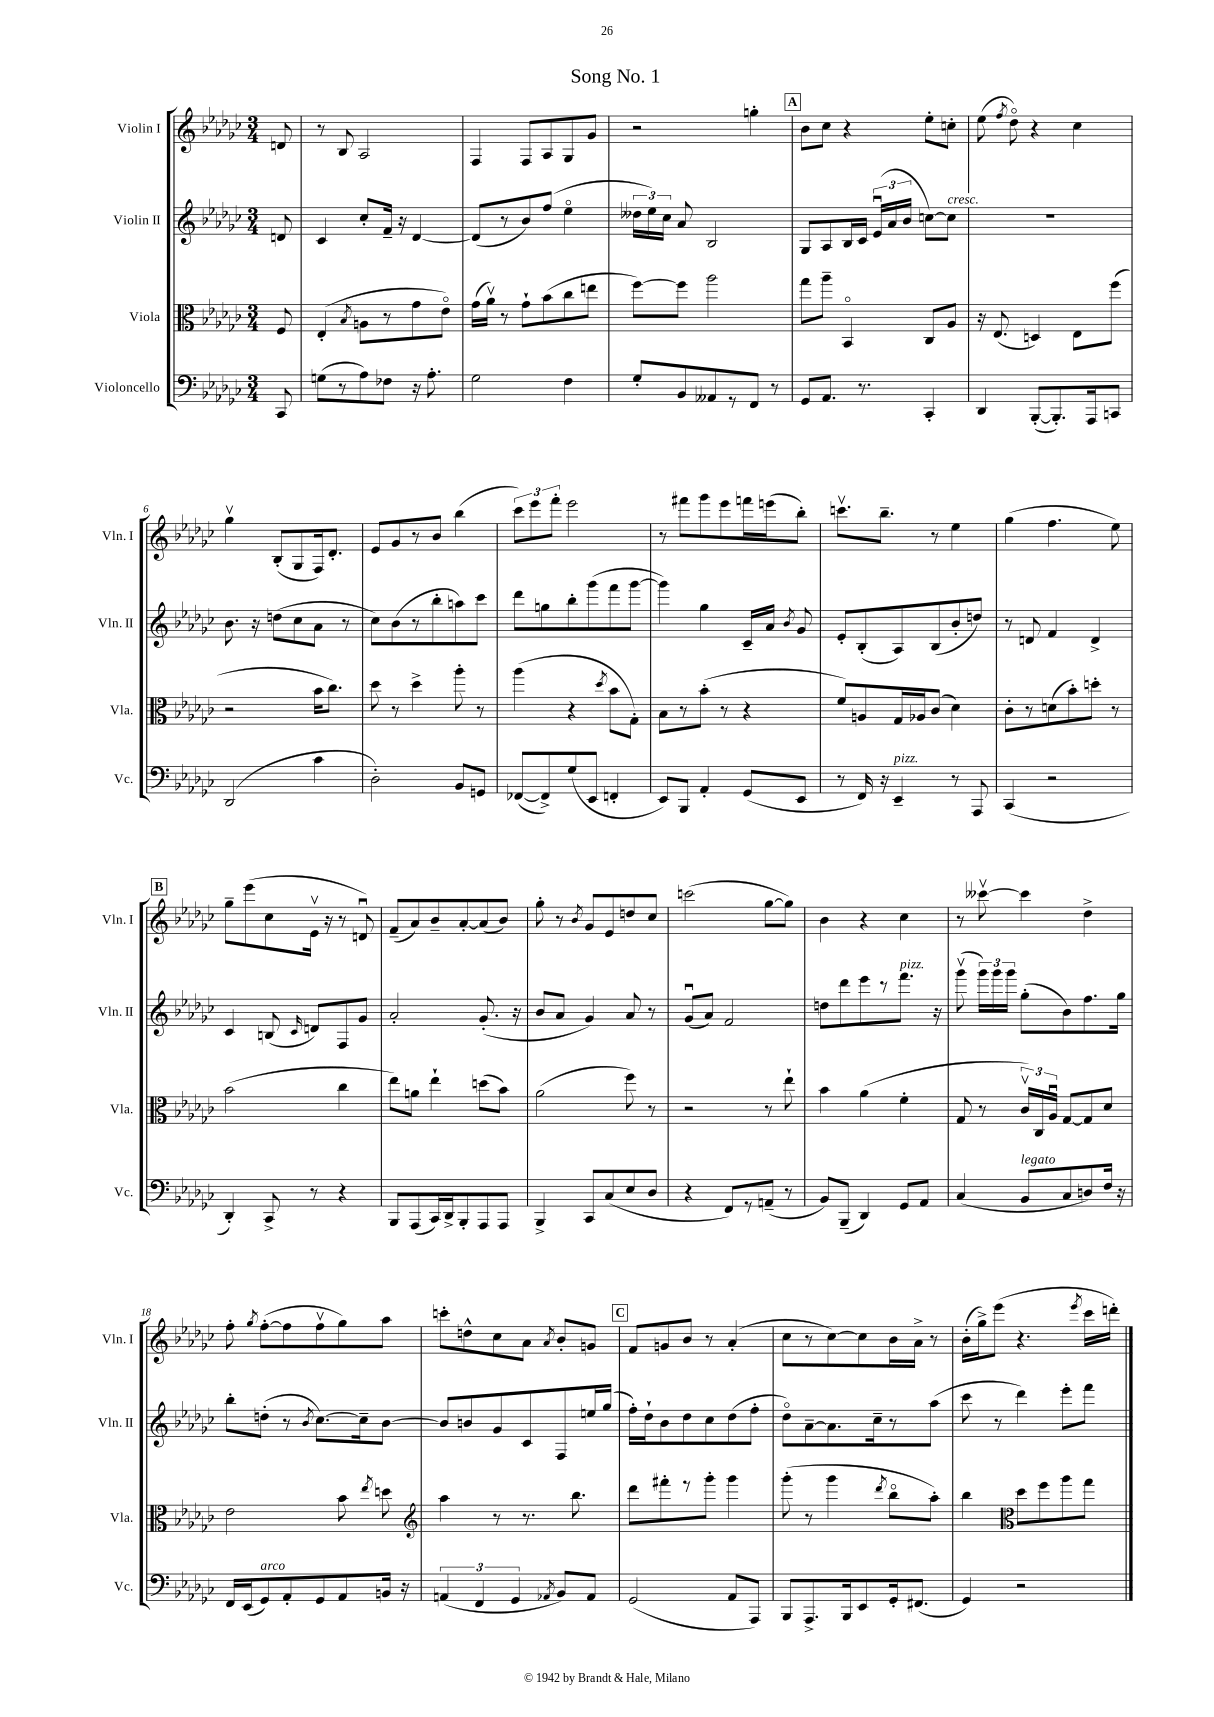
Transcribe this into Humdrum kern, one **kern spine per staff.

**kern	**kern	**kern	**kern
*staff4	*staff3	*staff2	*staff1
*clefF4	*clefC3	*clefG2	*clefG2
*k[b-e-a-d-g-c-]	*k[b-e-a-d-g-c-]	*k[b-e-a-d-g-c-]	*k[b-e-a-d-g-c-]
*M3/4	*M3/4	*M3/4	*M3/4
8CC-	8F	8d	8d
=	=	=	=
(8G	(4E-'	4c-	8r
8r	.	.	8B-
.	8qB-	.	.
8A-)	8A	8cc-'	2A-
8F-	8r	16f~	.
.	.	16r	.
16r	8g-	[4d-	.
8.A-'	.	.	.
.	8e-o)	.	.
=	=	=	=
2G-	(16g-	(8d-]	4F
.	16a-v)	.	.
.	8r	8r	.
.	8g-`	8b-)	8F
.	(8b-	(8ff	8A-
4F	8cc-	4ee-o	8G-
.	8ee	.	8g-
=	=	=	=
8G-'	[8ff)	24dd--	2r
.	.	24ee-)	.
.	.	24cc-	.
8BB-	8ff]	8a-	.
8AA--	2aa-	2B-	.
8r	.	.	.
8FF	.	.	4gg'
8r	.	.	.
=	=	=	=
8GG-	8gg-	8G-	8b-
8.AA-	8aa-~	8A-	8cc-
.	4BB-o	16B-	4r
8.r	.	16c-	.
.	.	(24e-u	.
.	.	24a-	.
.	.	24b-	.
4CC-'	8C-	[8cc)	8ee-'
.	8A-	8cc]	8cc'
=	=	=	=
4DD-	16r	2.r	(8ee-
.	(8.E-	.	.
.	.	.	8qff
.	.	.	8dd-o)
([8BBB-'	4D)	.	4r
8.BBB-'])	.	.	.
.	8E-	.	4cc-
16AAA-	.	.	.
8CC	(8ff	.	.
=	=	=	=
(2DD-	2r	8.b-	4gg-v
.	.	16r	.
.	.	(8dd	(8B-'
.	.	8cc-	8G-
4c-	16b-	8a-	16F)
.	8.cc-)	.	8.d-'
.	.	8r	.
=	=	=	=
2D-')	8dd-	8cc-)	8e-
.	8r	(8b-	8g-
.	4dd-^	8r	8r
.	.	8bb-'	8b-
8BB-	8aa-'	8aa)	(4bb-
8GG	8r	8ccc-	.
=	=	=	=
([8FF-	(4aa-	8ddd-	12ccc-)
.	.	.	12eee-
8FF-^])	.	8gg	.
.	.	.	12fff'
(8G-	4r	8bb-'	2eee-
8EE-	.	(8ggg-	.
.	8qdd-	.	.
4FF'	8b-	8fff	.
.	8G-')	[8ggg-	.
=	=	=	=
8EE-)	8B-	4ggg-])	8r
8BBB-	8r	.	8fff#
4AA-'	(8b-'	4gg-	8ggg-
.	8r	.	8eee-
(8GG-	4r	16c-~	16fff
.	.	16a-	(16eee
.	.	8qb-	.
8EE-	.	8g-	8bb-')
=	=	=	=
8r	8f)	8e-'	8.cccv
16FF)	8A	(8B-'	.
16r	.	.	8.bb-~
4EE-~	16G-	8A-)	.
.	16A-	.	.
.	(8c-	(8B-	8r
8r	4d-)	8b-'	4ee-
8AAA-	.	8dd)	.
=	=	=	=
(4CC-	8c-'	8r	(4gg-
.	8r	8d	.
2r	(8d	4f	4.ff
.	8b-')	.	.
.	8dd'	4d^	.
.	8r	.	8ee-)
=	=	=	=
4DD-')	(2b-	4c-	8gg-~
.	.	.	(8eee-
8CC-^	.	(8B	8cc-
.	.	16qqc-	.
8r	.	8d)	16e-v
.	.	.	16r
4r	4cc-	8F	8r
.	.	8g-	8du)
=	=	=	=
8BBB-	8ee-)	2a-'	(8f~
(8AAA-	8a	.	8a-)
16CC-)	4ee-`	.	8b-~
16DD-^	.	.	.
8BBB-'	.	.	[8a-'
8AAA-	(8dd	(8.g-'	(8a-]
8AAA-	8b-)	.	8b-)
.	.	16r	.
=	=	=	=
4BBB-^	(2a-	8b-	8gg-'
.	.	8a-	8r
.	.	.	8qb-
8CC-	.	4g-)	8g-
(8C-	.	.	8e-
8E-	8ff)	8a-	8dd
8D-	8r	8r	8cc-
=	=	=	=
4r	2r	(8g-u	(2ccc
.	.	8a-)	.
8FF)	.	2f	.
8r	.	.	.
(8AA~	8r	.	[8gg-
8r	8ee-`	.	8gg-])
=	=	=	=
8BB-)	4b-	8dd	4b-
(8BBB-~	.	8ddd-	.
4DD-)	(4a-	8eee-	4r
.	.	8r	.
8GG-	4f'	8.fff	4cc-
8AA-	.	.	.
.	.	16r	.
=	=	=	=
(4C-	8G-	(8ggg-v	8r
.	8r	24ggg-)	[8ccc--v
.	.	24ggg-	.
.	.	24ggg-	.
8BB-	24c-v)	(8gg-'	4ccc--]
.	24C-	.	.
.	24A-u	.	.
8C-	[8G-	8b-)	.
8D)	8G-]	8.ff	4dd-^
16F	8d-	.	.
16r	.	16gg-	.
=	=	=	=
16FF	2e-	8bb-'	8ff'
(16EE-	.	.	.
.	.	.	8qgg-
8GG-)	.	(8dd'	([8ff'
8AA-'	.	8r	8ff]
.	.	8qb-	.
8GG-	.	[8.cc-)	8ffv
8AA-	8b-	.	8gg-)
.	.	16cc-~]	.
.	8qee-	.	.
16BB	8dd	[8b-	8aa-
16r	.	.	.
=	=	=	=
*	*clefG2	*	*
(6AA	4aa-	8b-]	8ccc'
.	.	8b	8dd^^
6FF	.	.	.
.	8r	8g-	8cc-
6GG-	.	.	.
.	8.r	8c-	8a-
8qAA-	.	.	8qa-
8BB-)	.	8F	8b-'
.	8.bb-	.	.
8AA-	.	16ee	8g
.	.	(16gg-	.
=	=	=	=
(2GG-	8ddd-	16ff')	8f
.	.	16dd-`	.
.	8fff#'	8b-	8g
.	8r	8dd-	8b-
.	8ggg-'	8cc-	8r
8AA-	4ggg-	(8dd-	(4a-'
8AAA-)	.	8ff'	.
=	=	=	=
8BBB-	(8ggg-'	8dd-o)	8cc-
8.AAA-^	8r	[8a-~	8r
.	4ggg-	8.a-]	[8cc-)
16BBB-	.	.	.
8EE-	.	.	8cc-]
.	.	16cc-~	.
.	8qddd-	.	.
16GG-'	8bb-o	8r	16b-
(8.FF#	.	.	16a-^
.	8aa-')	(8aa-	8r
=	=	=	=
4GG-)	4bb-	8ccc-	(16b-'
.	.	.	16gg-^)
.	.	8r	(8eee-
*	*clefC3	*	*
2r	8dd-	4ddd-)	4.r
.	8ff	.	.
.	8aa-	8eee-'	.
.	.	.	8qeee-
.	8gg-	8fff	16ccc-
.	.	.	16ddd')
==	==	==	==
*-	*-	*-	*-
